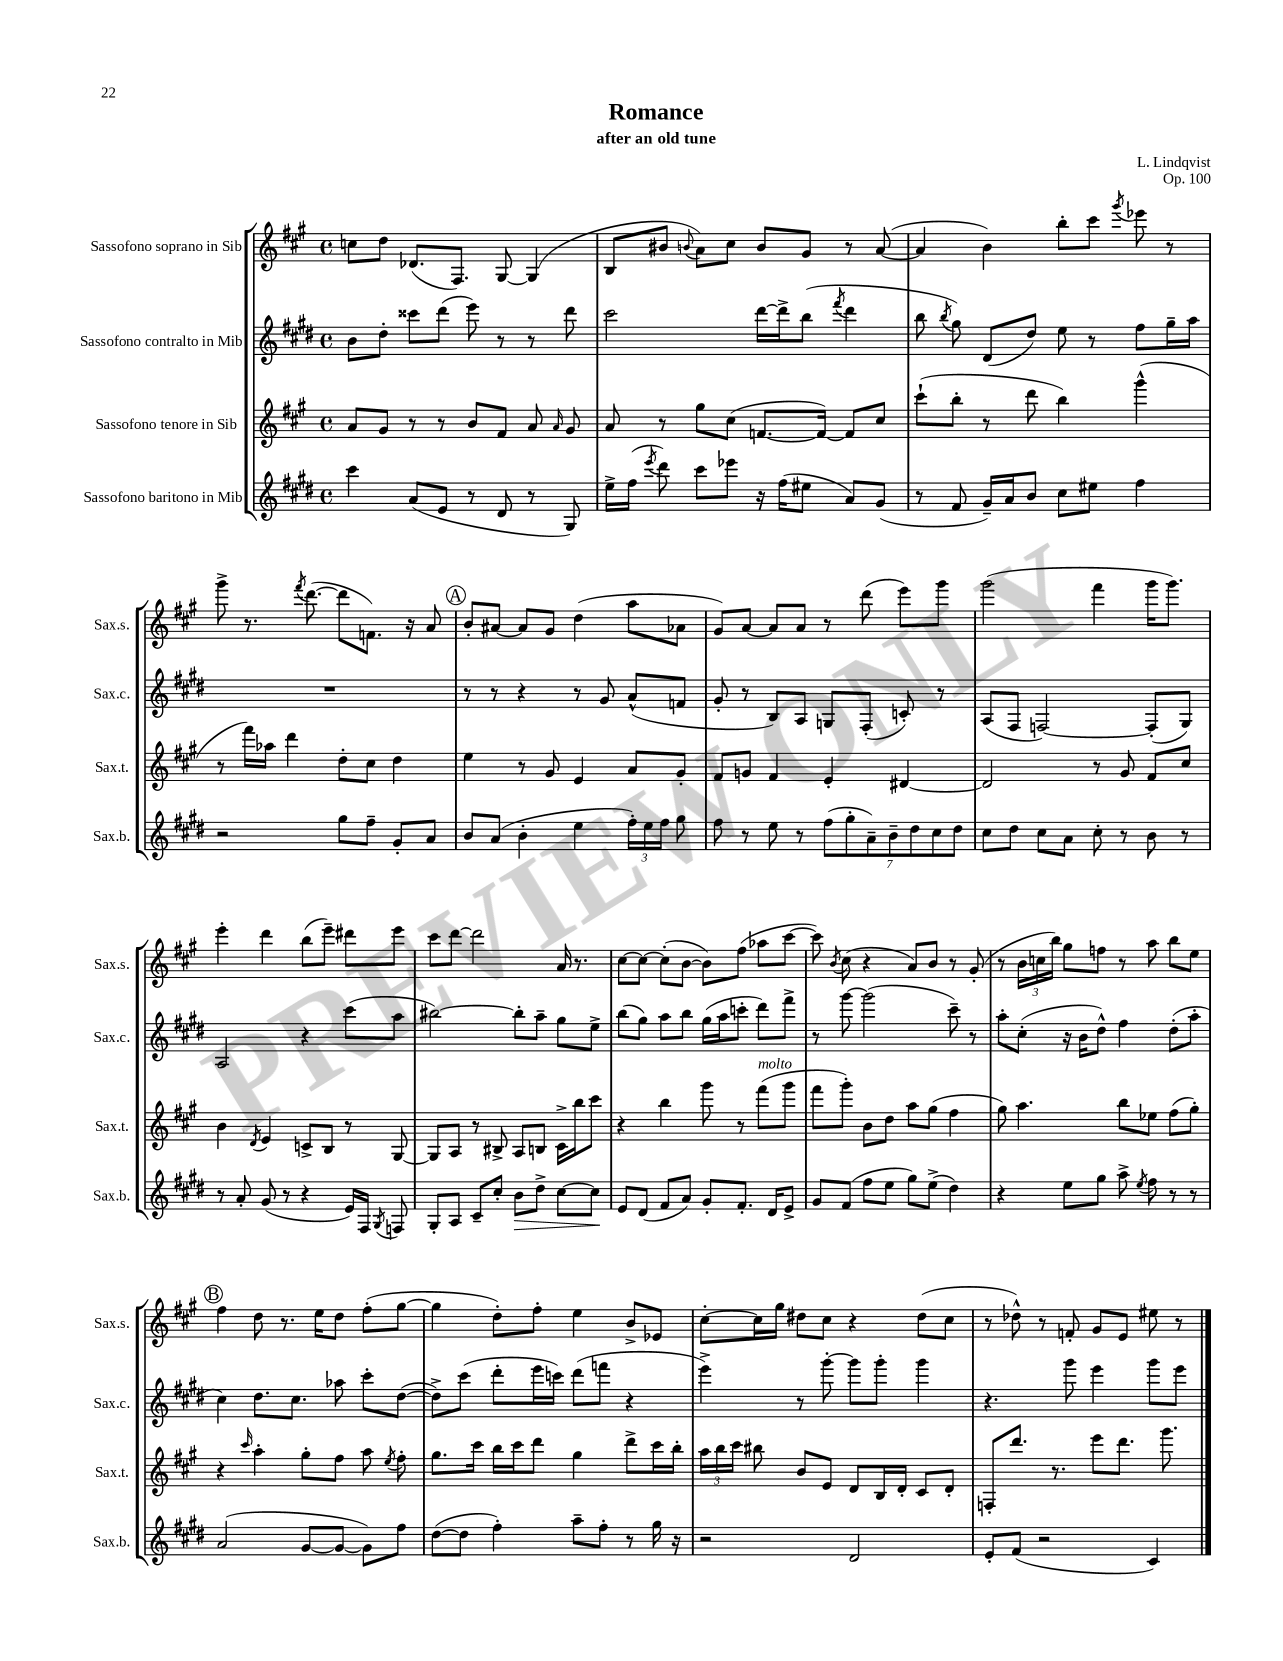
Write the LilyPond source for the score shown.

\header { title = "Romance" composer = "L. Lindqvist" subtitle = "after an old tune" opus = "Op. 100" }
<<
\new StaffGroup <<
\new Staff = "s0" \with { instrumentName = "Sassofono soprano in Sib" shortInstrumentName = "Sax.s." } {
    \clef treble \key a \major \defaultTimeSignature \time 4/4
    \autoBeamOff c''8[ d''8] des'8.[( fis8.]) gis8~ gis4( |
    b8[ bis'8] \appoggiatura { b'8 } a'8[) cis''8] b'8[ gis'8] r8 a'8~( |
    a'4 b'4) b''8[-. cis'''8] \acciaccatura { gis'''8 } ees'''8 r8 |
    gis'''8-> r8. \acciaccatura { fis'''8 } d'''8.~( d'''8[ f'8.]) r16 a'8 |
    \mark \markup { \circle "A" } b'8[-. ais'8]~ ais'8[ gis'8] d''4( a''8[ aes'8] |
    gis'8[) a'8]~ a'8[ a'8] r8 d'''8( e'''8[) gis'''8] |
    gis'''2( fis'''4 gis'''16[ gis'''8.]) |
    e'''4-. d'''4 b''8[( e'''8]--) dis'''8[ e'''8] |
    cis'''8[ d'''8]~ d'''2 a'16 r8. |
    cis''8[~ cis''8]~ cis''8[-.( b'8]~ b'8[) fis''8]( aes''8[ cis'''8]~ |
    cis'''8) \acciaccatura { b'8 } cis''8( r4 a'8[) b'8] r8 gis'8-.( |
    r8 \tuplet 3/2 { b'16[ c''16 b''16]) } gis''8[ f''8] r8 a''8 b''8[ e''8] |
    \mark \markup { \circle "B" } fis''4 d''8 r8. e''16[ d''8] fis''8[-.( gis''8]~ |
    gis''4 d''8[-.) fis''8]-. e''4 b'8[-> ees'8] |
    cis''8[~-. cis''16 gis''16] dis''8[ cis''8] r4 dis''8[( cis''8] |
    r8 des''8-^) r8 f'8-. gis'8[ e'8] eis''8 r8 \bar "|." |
}
\new Staff = "s1" \with { instrumentName = "Sassofono contralto in Mib" shortInstrumentName = "Sax.c." } {
    \clef treble \key e \major \defaultTimeSignature \time 4/4
    \autoBeamOff b'8[ dis''8]-. cisis'''8[ dis'''8]( e'''8) r8 r8 dis'''8 |
    cis'''2 dis'''16[~ dis'''16-> b''8]( \acciaccatura { fis'''8 } dis'''4 |
    b''8 \acciaccatura { b''8 } gis''8) dis'8[( dis''8]) e''8 r8 fis''8[ gis''16-- a''16] |
    R1 |
    \mark \markup { \circle "A" } r8 r8 r4 r8 gis'8 a'8[-^( f'8] |
    gis'8-. r8 b8[) a8] g8[ fis8]-.( c'8-.) r8 |
    a8[( fis8] f2~) f8[-.( gis8]) |
    a2 r4 cis'''8[( a''8] |
    bis''2~) bis''8[-. a''8]-- gis''8[ e''8]-> |
    b''8[( gis''8]) a''8[ b''8] gis''16[( a''16 c'''8]-. dis'''8[) fis'''8]-> |
    r8 gis'''8~ gis'''2( cis'''8--) r8 |
    a''8[-. cis''8]-.( r16 b'16[ dis''8]-^) fis''4 dis''8[-.( a''8]-. |
    \mark \markup { \circle "B" } cis''4) dis''8.[ cis''8.] aes''8 cis'''8[-. dis''8]~( |
    dis''8[->) cis'''8]( dis'''8[-. e'''16 c'''16]) dis'''8[( f'''8] r4 |
    e'''4->) r8 gis'''8~-. gis'''8[ gis'''8]-. gis'''4 |
    r4. gis'''8 e'''4 gis'''8[ e'''8] \bar "|." |
}
\new Staff = "s2" \with { instrumentName = "Sassofono tenore in Sib" shortInstrumentName = "Sax.t." } {
    \clef treble \key a \major \defaultTimeSignature \time 4/4
    \autoBeamOff a'8[ gis'8] r8 r8 b'8[ fis'8] a'8 \grace { a'16 } gis'8 |
    a'8 r8 gis''8[ cis''8]( f'8.[~ f'16]~) f'8[ cis''8] |
    cis'''8[-!( b''8]-. r8 d'''8 b''4) gis'''4-^( |
    r8 fis'''16[) aes''16] d'''4 d''8[-. cis''8] d''4 |
    \mark \markup { \circle "A" } e''4 r8 gis'8 e'4 a'8[ gis'8]-. |
    fis'8[ g'8] fis'4 e'4-. dis'4~ |
    dis'2 r8 gis'8 fis'8[ cis''8] |
    b'4 \acciaccatura { d'8 } e'4 c'8[-> b8] r8 gis8~ |
    gis8[ a8] r8 bis8-> a8[ b8] cis'16[-> b''16 cis'''8] |
    r4 b''4 gis'''8 r8 fis'''8[^\markup { \italic "molto" }( gis'''8] |
    fis'''8[ gis'''8]-.) b'8[ d''8] a''8[ gis''8]( fis''4 |
    gis''8) a''4. b''8[ ees''8] fis''8[( gis''8]-.) |
    \mark \markup { \circle "B" } r4 \grace { cis'''16 } a''4-. gis''8[-. fis''8] a''8 \acciaccatura { e''8 } fis''8-. |
    gis''8.[ cis'''16] b''16[ cis'''16 d'''8] gis''4 d'''8[-> cis'''16 b''16]-. |
    \tuplet 3/2 { a''16[ b''16 cis'''16] } bis''8 b'8[ e'8] d'8[ b16 d'16]-. cis'8[ d'8]-. |
    f8[-. d'''8.] r8. e'''8[ d'''8.] gis'''8. \bar "|." |
}
\new Staff = "s3" \with { instrumentName = "Sassofono baritono in Mib" shortInstrumentName = "Sax.b." } {
    \clef treble \key e \major \defaultTimeSignature \time 4/4
    \autoBeamOff cis'''4 a'8[( e'8] r8 dis'8 r8 gis8) |
    e''16[-> fis''16]( \acciaccatura { e'''8 } dis'''8) cis'''8[ ees'''8] r16 fis''16[( eis''8] a'8[) gis'8]( |
    r8 fis'8 gis'16[--) a'16 b'8] cis''8[ eis''8] fis''4 |
    r2 gis''8[ fis''8]-- gis'8[-. a'8] |
    \mark \markup { \circle "A" } b'8[ a'8]( b'4-. e''4 \tuplet 3/2 { fis''16[-.) e''16 fis''16] } gis''8 |
    fis''8 r8 e''8 r8 \tuplet 7/4 { fis''8[( gis''8-. a'8--) b'8-- dis''8 cis''8 dis''8] } |
    cis''8[ dis''8] cis''8[ a'8] cis''8-. r8 b'8 r8 |
    r8 a'8-. gis'8( r8 r4 e'16[) fis16] \acciaccatura { gis8 } f8 |
    gis8[-. a8] cis'8[-- cis''8]-. b'8[\> dis''8]-> cis''8[~ cis''8]\! |
    e'8[ dis'8]( fis'8[ a'8]) gis'8[-. fis'8.]-. dis'16[ e'8]-> |
    gis'8[ fis'8]( fis''8[ e''8] gis''8[) e''8]->( dis''4) |
    r4 e''8[ gis''8] a''8-> \acciaccatura { e''8 } fis''8 r8 r8 |
    \mark \markup { \circle "B" } a'2( gis'8[~ gis'8]~ gis'8[) fis''8] |
    dis''8[~( dis''8] fis''4-.) a''8[-- fis''8]-. r8 gis''16 r16 |
    r2 dis'2 |
    e'8[-. fis'8]( r2 cis'4) \bar "|." |
}
>>
>>
\layout { \context { \Score \remove "Bar_number_engraver" } }
